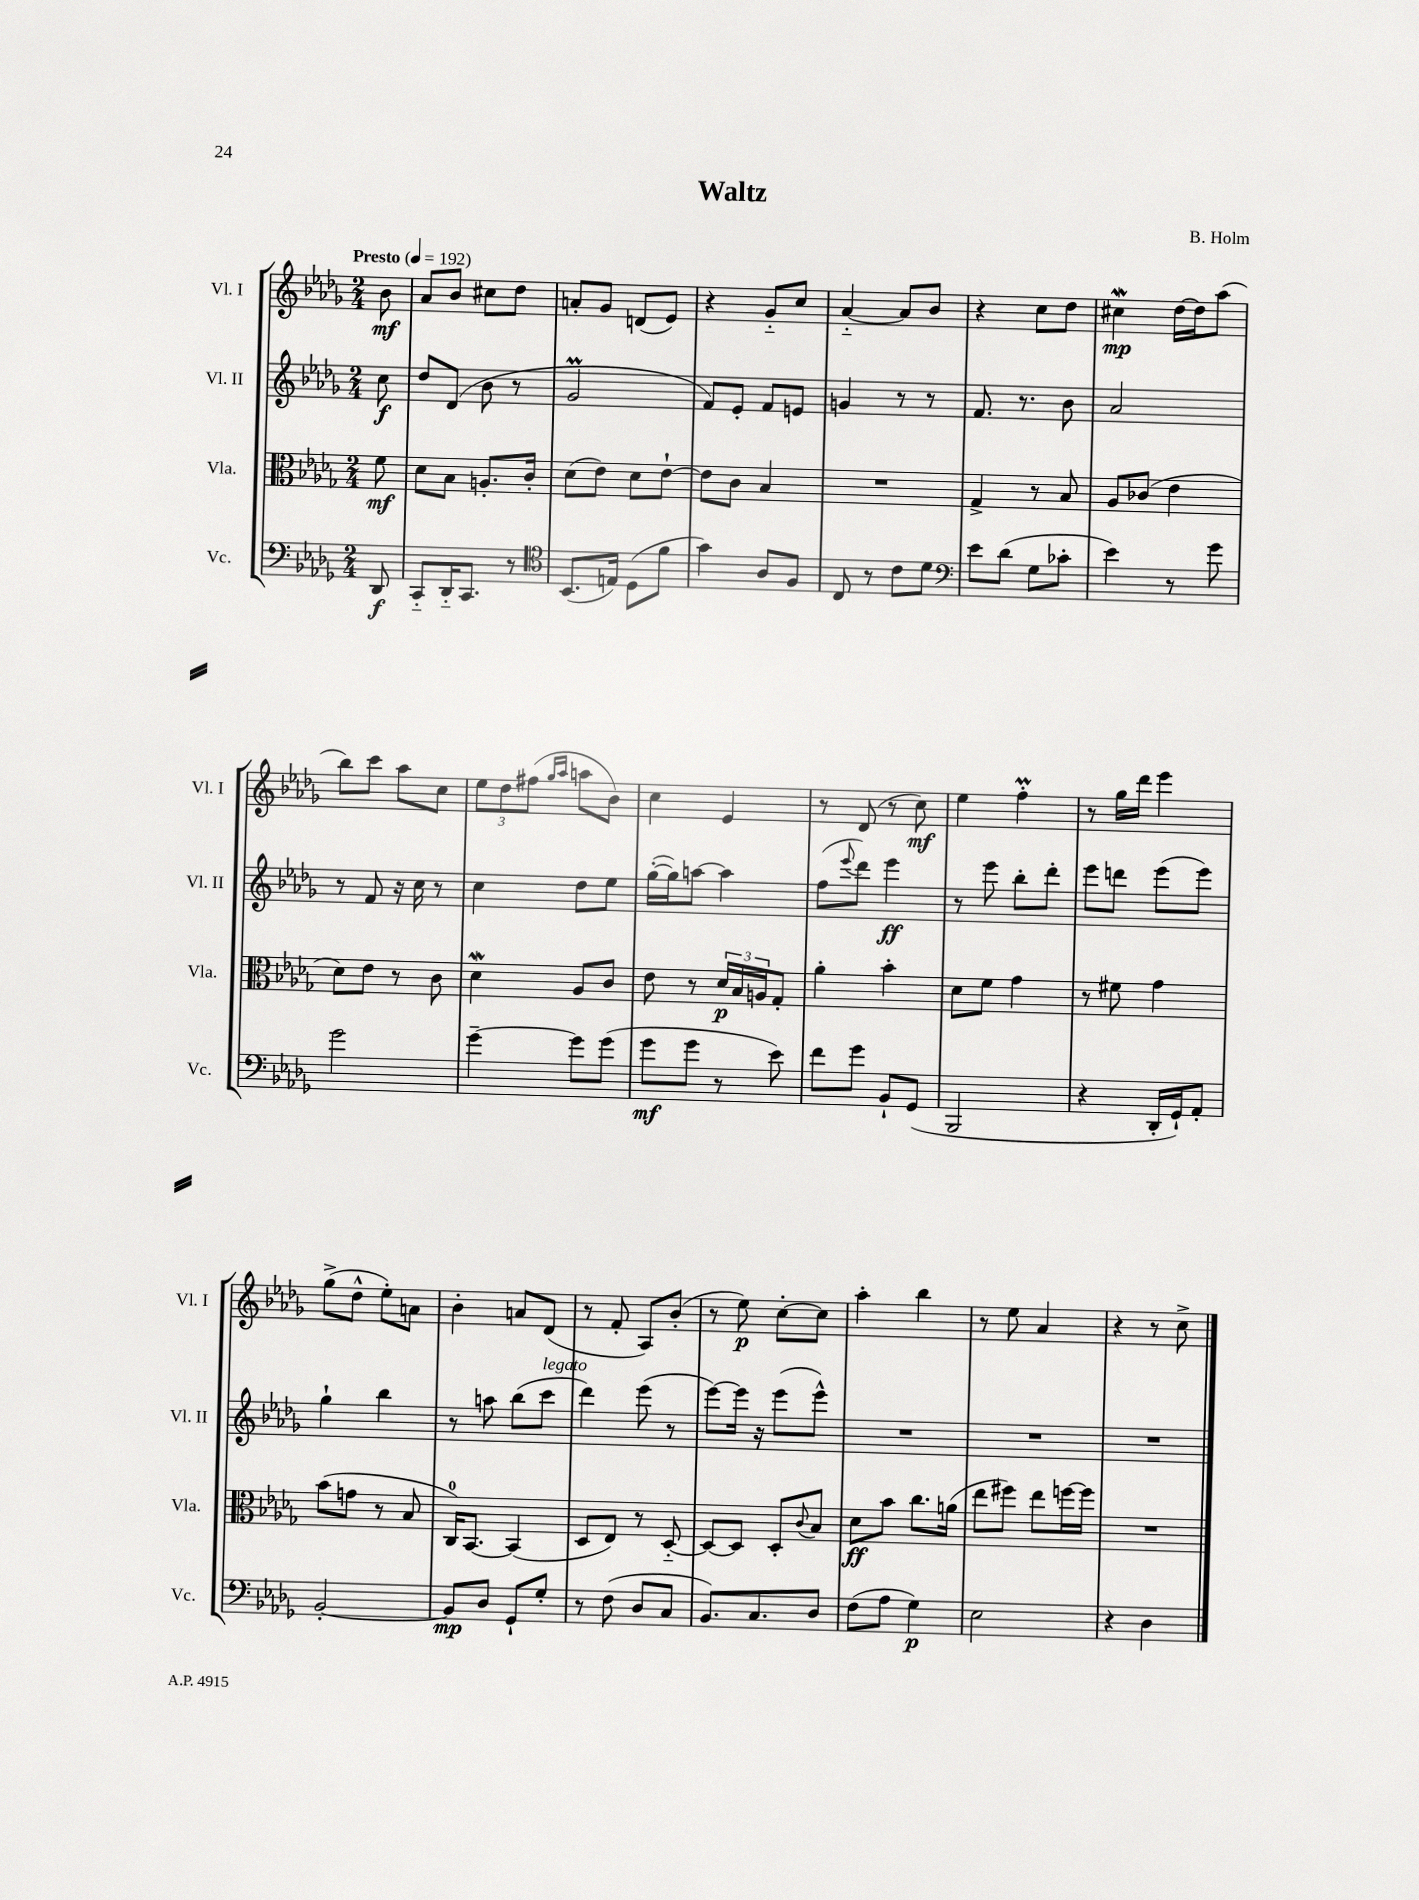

**kern	**dynam	**kern	**dynam	**kern	**dynam	**kern	**dynam
*part4	*part4	*part3	*part3	*part2	*part2	*part1	*part1
*staff4	*staff4	*staff3	*staff3	*staff2	*staff2	*staff1	*staff1
*I"Vc.	*	*I"Vla.	*	*I"Vl. II	*	*I"Vl. I	*
*I'Vc.	*	*I'Vla.	*	*I'Vl. II	*	*I'Vl. I	*
*clefF4	*	*clefC3	*	*clefG2	*	*clefG2	*
*k[b-e-a-d-g-]	*	*k[b-e-a-d-g-]	*	*k[b-e-a-d-g-]	*	*k[b-e-a-d-g-]	*
*M2/4	*	*M2/4	*	*M2/4	*	*M2/4	*
*MM192	*	*MM192	*	*MM192	*	*MM192	*
=	=	=	=	=	=	=	=
!	!	!	!	!	!	!LO:TX:a:B:t=Presto	!
8DD-/	f	8f\	mf	8cc\	f	8b-\	mf
=1	=1	=1	=1	=1	=1	=1	=1
8CC/L	.	8d-\L	.	8dd-/L	.	8a-/L	.
16DD-/K	.	8B-\J	.	(8d-/J	.	8b-/J	.
8.CC/J	.	.	.	.	.	.	.
.	.	8.An'/L	.	8b-\	.	8cc#X\L	.
8r	.	.	.	8r	.	8dd-\J	.
.	.	16c'/Jk	.	.	.	.	.
=2	=2	=2	=2	=2	=2	=2	=2
*clefC4	*	*	*	*	*	*	*
(8.BB-/L	.	(8d-\L	.	2g-M/	.	8an'/L	.
.	.	8e-\J)	.	.	.	8g-/J	.
16En/Jk)	.	.	.	.	.	.	.
(8D-\L	.	8d-\L	.	.	.	(8dn/L	.
8f\J	.	[8e-`\J	.	.	.	8e-/J)	.
=3	=3	=3	=3	=3	=3	=3	=3
4g-\)	.	8e-\L]	.	8f/L)	.	4r	.
.	.	8c\J	.	8e-'/J	.	.	.
8A-/L	.	4B-/	.	8f/L	.	8g-/L	.
8F/J	.	.	.	8en/J	.	8cc/J	.
=4	=4	=4	=4	=4	=4	=4	=4
8C/	.	2r	.	4gn/	.	[4a-/	.
8r	.	.	.	.	.	.	.
8c\L	.	.	.	8r	.	8a-/L]	.
8d-\J	.	.	.	8r	.	8b-/J	.
=5	=5	=5	=5	=5	=5	=5	=5
*clefF4	*	*	*	*	*	*	*
8e-\L	.	4G-^/	.	8.f/	.	4r	.
(8d-\J	.	.	.	.	.	.	.
.	.	.	.	8.r	.	.	.
8G-\L	.	8r	.	.	.	8cc\L	.
8c-X'\J	.	8B-/	.	8b-\	.	8dd-\J	.
=6	=6	=6	=6	=6	=6	=6	=6
4e-\)	.	8A-/L	.	2a-/	.	4cc#XW\	mp
.	.	(8c-X/J	.	.	.	.	.
8r	.	4e-\	.	.	.	[16dd-\LL	.
.	.	.	.	.	.	16dd-\J]	.
8g-\	.	.	.	.	.	(8aa-\J	.
!!LO:LB:g=z
=7	=7	=7	=7	=7	=7	=7	=7
2g-\	.	8d-\L)	.	8r	.	8bb-\L)	.
.	.	8e-\J	.	8f/	.	8ccc\J	.
.	.	8r	.	16r	.	8aa-\L	.
.	.	.	.	16cc\	.	.	.
.	.	8c\	.	8r	.	8cc\J	.
=8	=8	=8	=8	=8	=8	=8	=8
[4g-~\	.	4d-w\	.	4cc\	.	12ee-\L	.
.	.	.	.	.	.	12dd-\	.
.	.	.	.	.	.	(12ff#X\J	.
.	.	.	.	.	.	16qqgg-/LL	.
.	.	.	.	.	.	16qqaa-/JJ	.
8g-\L]	.	8A-/L	.	8dd-\L	.	8aan\L	.
(8g-\J	.	8c/J	.	8ee-\J	.	8b-\J)	.
=9	=9	=9	=9	=9	=9	=9	=9
8g-\L	mf	8e-\	.	([16gg-'\LL	.	4cc\	.
.	.	.	.	16gg-\J])	.	.	.
8g-\J	.	8r	.	[8aan\J	.	.	.
8r	.	24d-/LL	p	4aa\]	.	4e-/	.
.	.	24B-/	.	.	.	.	.
.	.	24An/J	.	.	.	.	.
8e-\)	.	8G-'/J	.	.	.	.	.
=10	=10	=10	=10	=10	=10	=10	=10
8f\L	.	4a-'\	.	(8ff\L	.	8r	.
.	.	.	.	8qqeee-/	.	.	.
8g-\J	.	.	.	8ddd-\J)	.	(8d-/	.
8BB-`/L	.	4b-'\	.	4eee-\	ff	8r	.
(8GG-/J	.	.	.	.	.	8cc\)	mf
=11	=11	=11	=11	=11	=11	=11	=11
2BBB-/	.	8d-\L	.	8r	.	4ee-\	.
.	.	8f\J	.	8eee-\	.	.	.
.	.	4g-\	.	8bb-'\L	.	4ffm'\	.
.	.	.	.	8ddd-'\J	.	.	.
=12	=12	=12	=12	=12	=12	=12	=12
4r	.	8r	.	8eee-\L	.	8r	.
.	.	8f#X\	.	8dddn\J	.	16gg-\LL	.
.	.	.	.	.	.	16ddd-\JJ	.
16DD-'/LL	.	4g-\	.	(8eee-\L	.	4eee-\	.
16GG-`/J)	.	.	.	.	.	.	.
8AA-'/J	.	.	.	8eee-\J)	.	.	.
!!LO:LB:g=z
=13	=13	=13	=13	=13	=13	=13	=13
[2BB-'/	.	(8b-\L	.	4gg-`\	.	(8gg-^\L	.
.	.	8gn\J	.	.	.	8dd-^^\J	.
.	.	8r	.	4bb-\	.	8ee-'\L)	.
.	.	8B-/	.	.	.	8an\J	.
=14	=14	=14	=14	=14	=14	=14	=14
8BB-/L]	mp	16C/KL)	.	8r	.	4b-'\	.
.	.	[8.BB-/J	.	.	.	.	.
8D-/J	.	.	.	8aan\	.	.	.
8GG-`/L	.	(4BB-/]	.	(8bb-\L	.	8an/L	.
!	!	!	!	!LO:TX:a:i:t=legato	!	!	!
8G-'/J	.	.	.	8ccc\J	.	(8d-/J	.
=15	=15	=15	=15	=15	=15	=15	=15
8r	.	8D-/L	.	4ddd-\)	.	8r	.
(8F\	.	8E-/J)	.	.	.	8f'/	.
8D-/L	.	8r	.	(8eee-\	.	8A-/L)	.
8C/J	.	[8D-/	.	8r	.	(8b-'/J	.
=16	=16	=16	=16	=16	=16	=16	=16
8.BB-/L)	.	8D-/L_	.	[8eee-\L)	.	8r	.
.	.	8D-/J]	.	16eee-\Jk]	.	8ee-\)	p
8.C/	.	.	.	16r	.	.	.
.	.	8D-'/L	.	(8eee-\L	.	[8cc'\L	.
.	.	8qqc/	.	.	.	.	.
8D-/J	.	8B-/J	.	8eee-^^\J)	.	8cc\J]	.
=17	=17	=17	=17	=17	=17	=17	=17
(8F\L	.	8d-\L	ff	2r	.	4aa-'\	.
8A-\J	.	8b-\J	.	.	.	.	.
4G-\)	p	8.cc\L	.	.	.	4bb-\	.
.	.	(16an\Jk	.	.	.	.	.
=18	=18	=18	=18	=18	=18	=18	=18
2E-\	.	8ee-\L	.	2r	.	8r	.
.	.	8ff#X\J)	.	.	.	8ee-\	.
.	.	8ee-\L	.	.	.	4a-/	.
.	.	[16ffn\L	.	.	.	.	.
.	.	16ff\JJ]	.	.	.	.	.
=19	=19	=19	=19	=19	=19	=19	=19
4r	.	2r	.	2r	.	4r	.
4D-\	.	.	.	.	.	8r	.
.	.	.	.	.	.	8cc^\	.
==	==	==	==	==	==	==	==
*-	*-	*-	*-	*-	*-	*-	*-
